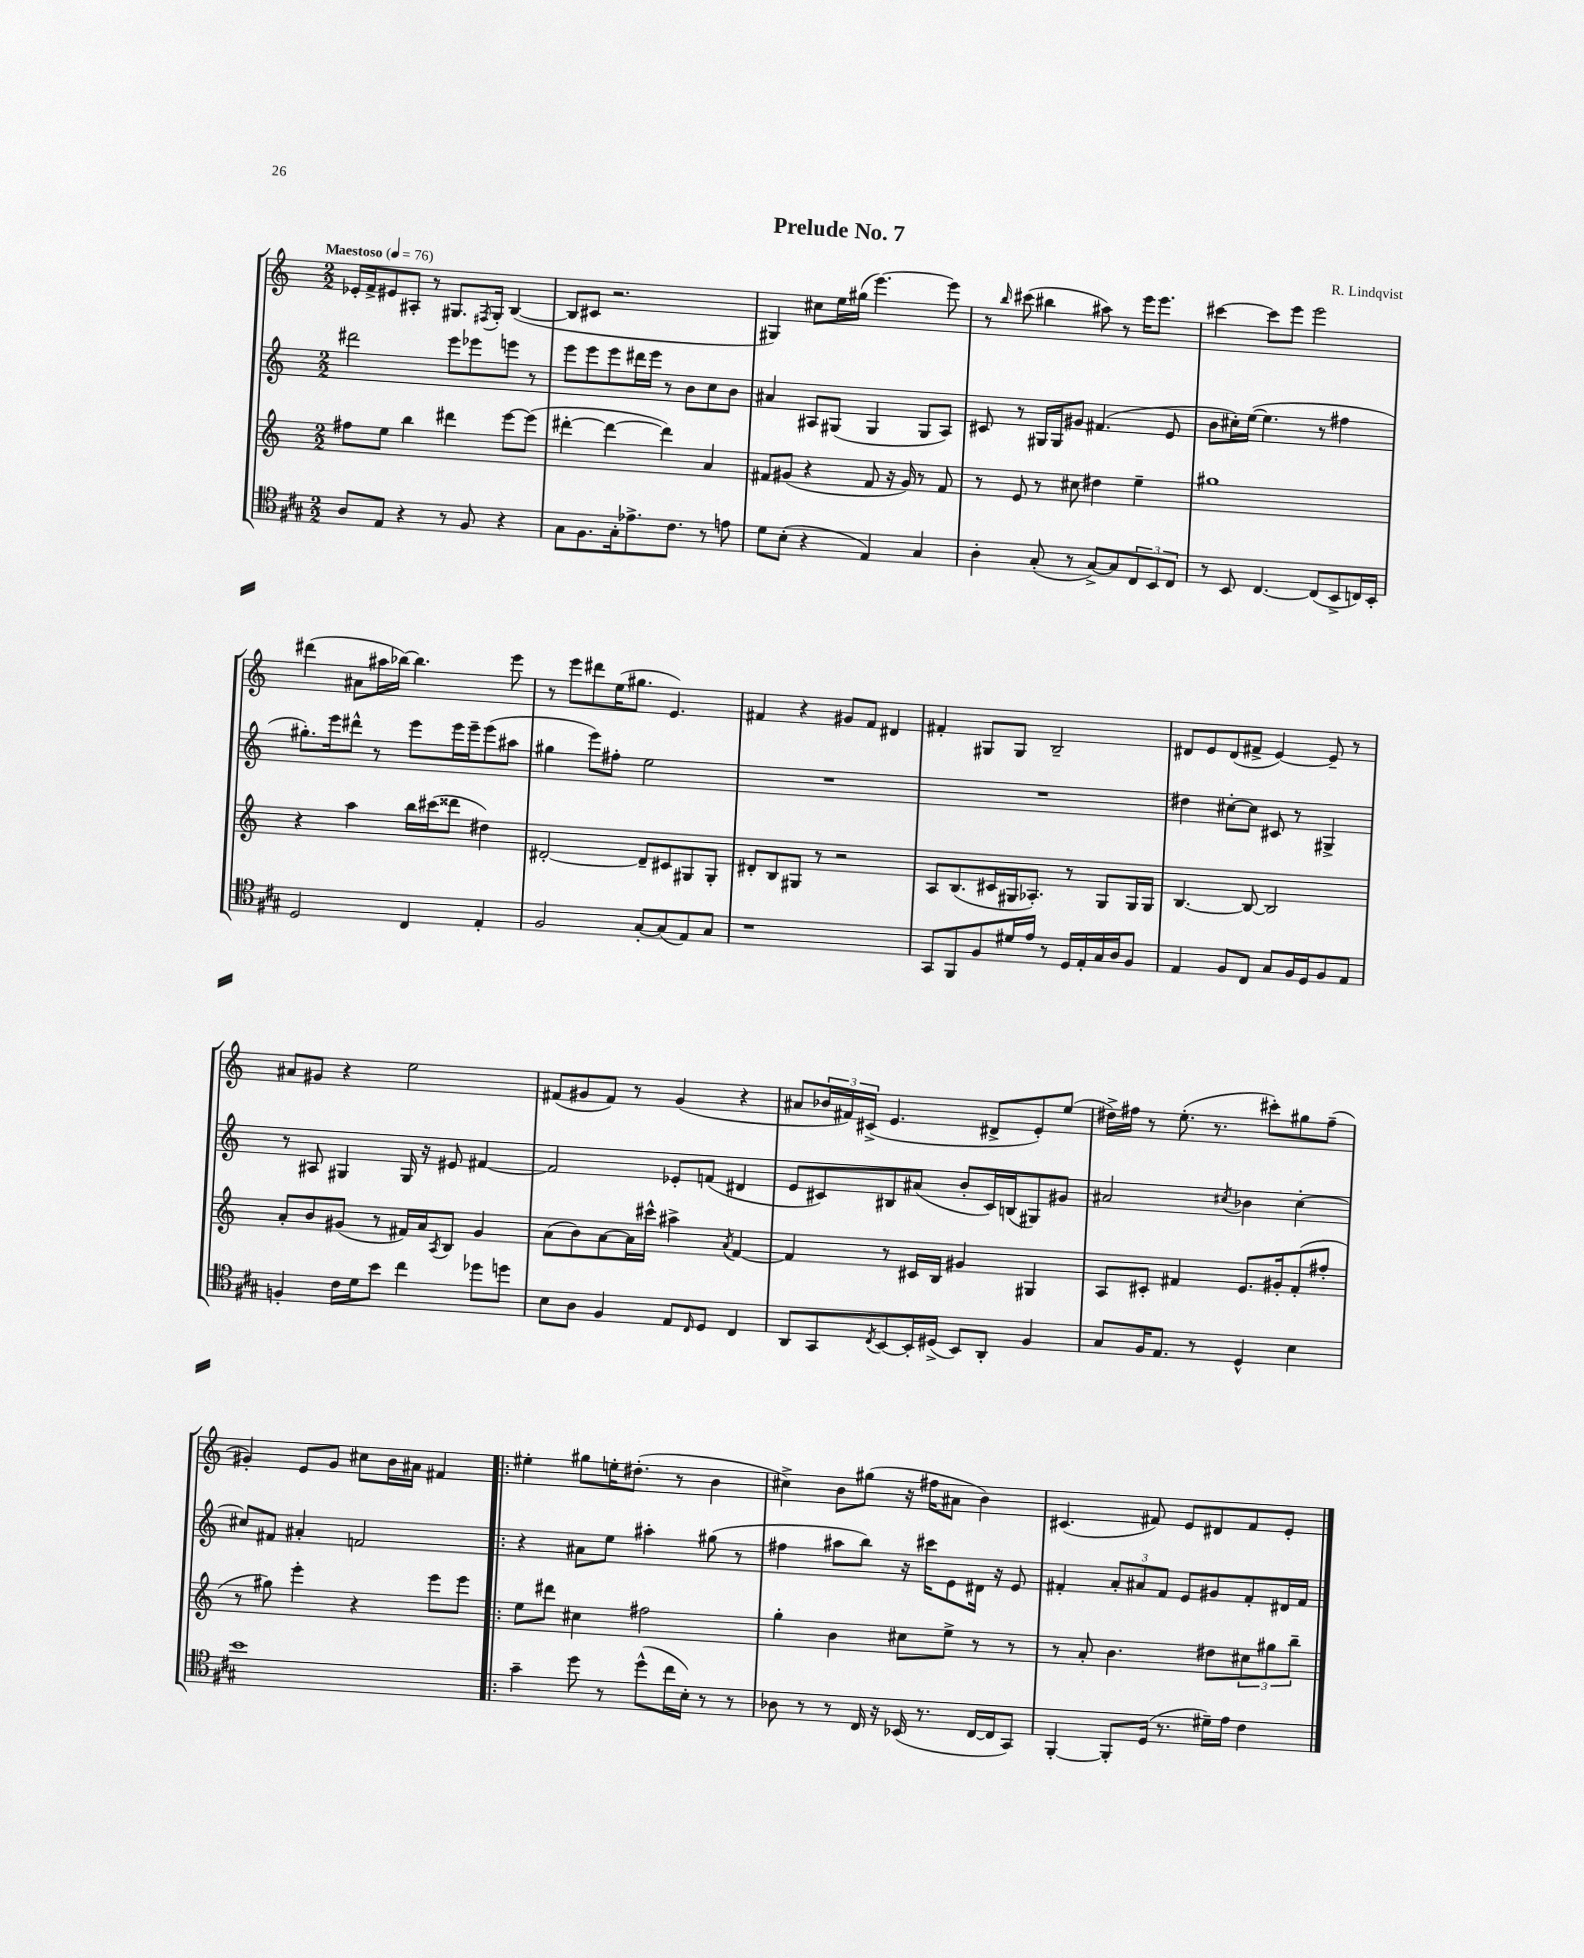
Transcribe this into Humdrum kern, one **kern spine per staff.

**kern	**kern	**kern	**kern
*staff4	*staff3	*staff2	*staff1
*clefC4	*clefG2	*clefG2	*clefG2
*k[f#c#g#]	*k[]	*k[]	*k[]
*M2/2	*M2/2	*M2/2	*M2/2
*MM76	*MM76	*MM76	*MM76
8A	8ff#	2ddd#	16e-'
.	.	.	16f^
8E	8ee	.	8e#
4r	4bb	.	8A#'
.	.	.	8r
8r	4ddd#	8eee	8.G#
8F#	.	8eee-	.
.	.	.	8qF#
.	.	.	16G#'
4r	[8eee	8eee	([4B
.	(8eee]	8r	.
=	=	=	=
8G#	[4ddd#'	8eee	8B]
8.F#	.	8eee	8c#
.	4ddd#_	8eee	2.r
16G#'	.	.	.
8.e-^	.	16ddd#	.
.	.	16eee	.
.	4ddd#])	8r	.
8.c#	.	.	.
.	.	8b	.
8r	4a	8cc	.
8e	.	8b	.
=	=	=	=
8d	8f#	4a#	4G#)
(8B'	(8g#	.	.
4r	4r	8A#	8cc#
.	.	(8G#	16ee
.	.	.	(16gg#
4E)	8f#	4G#	[4.eee)
.	16r	.	.
.	16g#)	.	.
4G#	8r	8G#	.
.	8f#	8A#)	8eee]
=	=	=	=
4A'	8r	8c#	8r
.	.	.	16qqbb
.	8e	8r	(8ccc#
(8G#'	8r	16G#	4bb#
.	.	16G#	.
8r	8cc#	8g#	.
[8G#^)	4dd#	(4.f#	8aa#)
8G#]	.	.	8r
12C#	4ee~	.	16eee
.	.	.	8.eee
12BB	.	.	.
.	.	8e	.
12C#	.	.	.
=	=	=	=
8r	1gg#	8b	[4ccc#
8BB	.	16cc#')	.
.	.	([16ee	.
[4.C#	.	4.ee]	8ccc#]
.	.	.	8eee
.	.	.	2eee
(8C#]	.	8r	.
8BB^	.	4ff#	.
16C)	.	.	.
16BB'	.	.	.
=	=	=	=
2D	4r	8.gg#')	(4ddd#
.	.	16eee	.
.	4aa	8ddd#^^	8a#
.	.	8r	16aa#
.	.	.	[16bb-)
4C#	16bb	8eee	4.bb-]
.	(16ccc#	.	.
.	8ddd##	16eee	.
.	.	16eee~	.
4E'	4dd#)	(8eee	.
.	.	8aa#	8eee
=	=	=	=
2F#	[2d#'	4gg#	8r
.	.	.	8eee
.	.	8eee)	8ddd#
.	.	8ff#'	(16ee
.	.	.	8.gg#
[8G#'	8d#~]	2ee	.
(8G#]	8c#	.	4.e)
8E)	8G#	.	.
8G#	8G#'	.	.
=	=	=	=
1r	8d#'	1r	4f#
.	8B	.	.
.	8G#	.	4r
.	8r	.	.
.	2r	.	8g#
.	.	.	8f#
.	.	.	4d#
=	=	=	=
8GG#	8A	1r	4f#'
8FF#	(8.B	.	.
8F#	.	.	8G#
.	16c#	.	.
16d#	16G#	.	8G#
16e	8.A-')	.	.
8r	.	.	2B~
16D	8r	.	.
16E'	.	.	.
16G#	8G#	.	.
16A	.	.	.
8F#	16G#	.	.
.	16G#	.	.
=	=	=	=
4E	[4.B	4dd#	8d#
.	.	.	8e
8F#	.	[8cc#'	(8d#
8C#	8B_	8cc#]	8f#^
8G#	2B]	8c#	[4e)
16F#	.	8r	.
16D	.	.	.
8F#	.	4G#^	8e~]
8E	.	.	8r
=	=	=	=
4F'	8a'	8r	8a#
.	8b	8A#	8g#
16c#	(8g#	4G#	4r
16d	.	.	.
8b	8r	.	.
4cc#	16f#)	16G#	2ee
.	16a	16r	.
.	8qA	.	.
.	8B	8e#	.
8dd-	4g#	[4f#	.
8dd	.	.	.
=	=	=	=
8B	(8a	2f#]	(8f#
8A	8b)	.	8g#
4F#	[8a	.	8f#)
.	16a]	.	8r
.	16ccc#^^	.	.
8E	4aa#^	8e-'	(4g#
16qqC#	.	.	.
8D	.	(8f	.
.	8qa	.	.
4C#	[4f	4d#	4r
=	=	=	=
8AA	4f]	8e	8a#
8GG#	.	8c#)	24b-
.	.	.	24f#)
.	.	.	(24c#^
8qC#	.	.	.
[8BB	8r	8B#	4.e
16BB']	16c#	(8a#	.
(16D#^	16B	.	.
8BB)	4g#	8b'	.
8AA'	.	16c#)	8d#^
.	.	(16B	.
4F#	4G#	8G#)	8e')
.	.	8g#	(8ee
=	=	=	=
8G#	8A	2a#	16dd#^)
.	.	.	16ff#
16F#	8c#'	.	8r
8.E	.	.	.
.	4f#	.	(8.ee'
8r	.	.	.
.	.	.	8.r
.	.	8qcc#	.
4D^^	8.e	4b-	.
.	.	.	8ccc#')
.	16g#'	.	.
4B	(8f#'	[4cc#'	8gg#
.	8ff#'	.	(8ff#~
=	=	=	=
1b	8r	8cc#]	4g#')
.	8gg#)	8f#	.
.	4eee'	4a#'	8e
.	.	.	8g#
.	4r	2f	8cc#
.	.	.	16b
.	.	.	16a#
.	8eee	.	4f#
.	8eee	.	.
=!|:	=!|:	=!|:	=!|:
4g#~	8ee	4r	4ee#'
.	8ddd#	.	.
8dd	4cc#	8a#	8gg#
8r	.	8ee	16ee'
.	.	.	(8.dd#'
(8dd^^	2ff#	4aa#'	.
16cc#	.	.	8r
16B')	.	.	.
8r	.	(8gg#	4b
8r	.	8r	.
=	=	=	=
8A-	4gg'	4ff#	4cc#^)
8r	.	.	.
8r	4b	8aa#	8b
16C#	.	8bb)	(8gg#
16r	.	.	.
(16BB-	8cc#	16r	16r
8.r	.	16ccc#	16ff#
.	8ee^	8e	8a#
[16C#	8r	16d#	4b)
16C#]	.	16r	.
8GG#)	8r	8e	.
=	=	=	=
[4FF#'	8r	4f#'	(4.c#
.	8a'	.	.
8FF#']	4.b	12a'	.
.	.	12a#	.
(16D	.	.	8f#)
.	.	12f#	.
8.r	.	.	.
.	.	8e	8e
16d#~)	8dd#	8g#	8d#
16e	.	.	.
4c#	12cc#	8f#'	8f#
.	12gg#	.	.
.	.	16d#	8e'
.	12bb~	.	.
.	.	16f#	.
==	==	==	==
*-	*-	*-	*-
